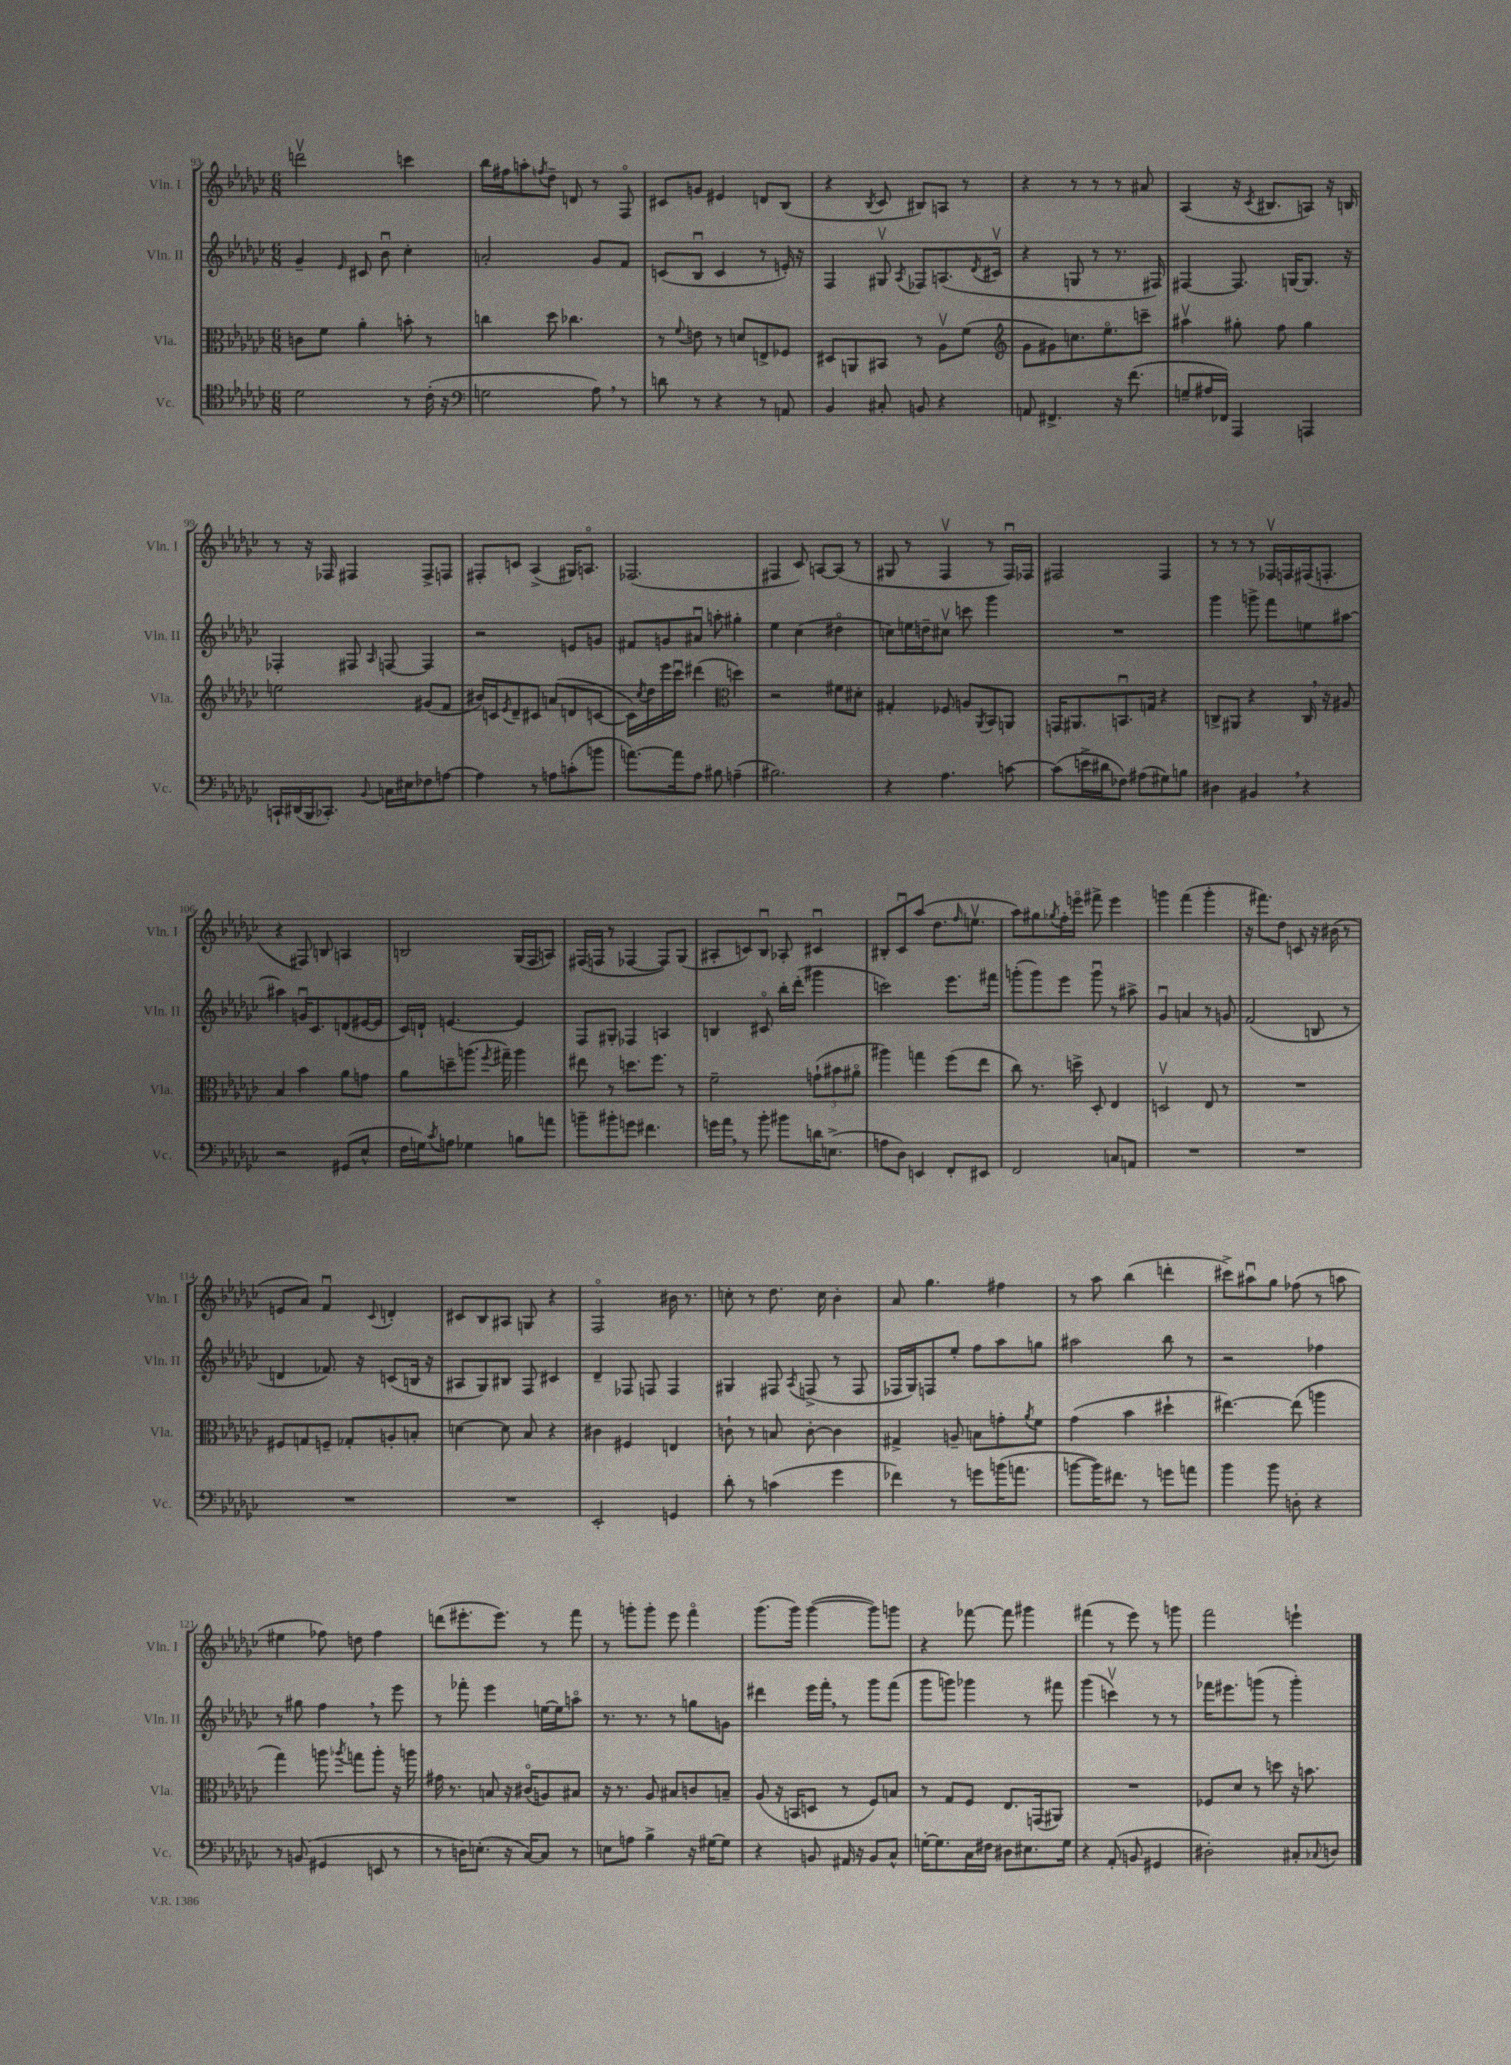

**kern	**kern	**kern	**kern
*part4	*part3	*part2	*part1
*staff4	*staff3	*staff2	*staff1
*I"Vc.	*I"Vla.	*I"Vln. II	*I"Vln. I
*I'Vc.	*I'Vla.	*I'Vln. II	*I'Vln. I
*clefC4	*clefC3	*clefG2	*clefG2
*k[b-e-a-d-g-c-]	*k[b-e-a-d-g-c-]	*k[b-e-a-d-g-c-]	*k[b-e-a-d-g-c-]
*M6/8	*M6/8	*M6/8	*M6/8
=93	=93	=93	=93
2d-\	8cn\L	4g-~/	2dddnv\
.	8f\J	.	.
.	.	16qqe-/	.
.	4a-'\	8c#X/	.
.	.	8b-u\	.
8r	8bn'\	4cc-'\	4cccn\
(16c-'\	8r	.	.
16r	.	.	.
=94	=94	=94	=94
*clefF4	*	*	*
2Gn\	4ccn\	2an'/	16bb-\LL
.	.	.	16ff#X\J
.	.	.	8aan'\
.	.	.	8qffn/
.	8dd-\	.	8dd-~\J
.	4.cc-X\	.	8dn/
8A-,\)	.	8g-/L	8r
8r	.	8f/J	8F/
=95	=95	=95	=95
8dn\	8r	(8cn/L	8c#X/L
.	8qqf/	.	.
8r	8en\	8B-u/J	8gn/J
4r	8r	4c/	4e#X/
.	8dn/L	.	.
8r	8En^/	8r	8dn/L
8AAn/	8F-X/J	16en'/)	(8B-/J
.	.	16r	.
=96	=96	=96	=96
4BB-/	8D#X/L	4F/	4r
.	8AAn/	.	.
.	.	.	8qB-/
8C#X'/	8BB#X/J	8G#Xv/	8c-/
.	.	8qA-/	.
8BBn/	8r	8F-X/L	8B#X/L)
4r	8A-v\L	(8.An/	8An/J
.	(8f\J	.	8r
.	.	8qd-/	.
.	.	16c#Xv/Jk	.
=97	=97	=97	=97
*	*clefG2	*	*
8AAn/	8g-\L	4r	4r
4.FF#X^/	8g#X\)	.	.
.	8.ccn\	8Gn/	8r
.	.	8r	8r
.	8.ee-\	.	.
16r	.	8.r	8r
(8.f\	.	.	.
.	8cccn~\J	.	8a#X/
.	.	16F#X/)	.
=98	=98	=98	=98
8Gn~/L	4aa#Xv\	[4F#X/	(4A-/
16A#X/L	.	.	.
16FF-X/JJ)	.	.	.
4AAA-/	8gg#X'\	8.F#/]	16r
.	.	.	8qc-/
.	.	.	8.B#X/L
.	8ff\	.	.
.	.	[16Gn/KL	.
4AAAn/	4gg#\	8.G/J]	8An/J)
.	.	.	16r
.	.	16r	16Bn/
!!LO:LB:g=z
=99	=99	=99	=99
16CCn`/LL	2een\	4F-X'/	8r
(16DD#X/	.	.	.
16BBB-/J	.	.	16r
8.CC-X'/J)	.	.	16F-X/
.	.	8F#X/	4F#X/
8qqBB-/	.	16qqA-/	.
16Cn\LL	.	[8Fn/	.
16E#X\J	.	.	.
8F-X\	(8g#X/L	4F/]	8F#^/L
[8An\J	8f/J	.	8Fn/J
=100	=100	=100	=100
4A\]	16b#X/LL)	2r	8F#X'/L
.	16cn/J	.	.
.	8qe-/	.	.
.	8d-~/	.	8cn/J
8r	8c#X/J	.	(4A-^/
8An\L	(8an/L	.	.
(8cn'\	8dn/	8en/L	16G#X/KL)
.	.	.	8.An/J
8bn\J	[8cn/J	8gn/J	.
=101	=101	=101	=101
[8.an\L)	16c\LL])	8f#X/L	(2.F-X/
.	8qcc-/	.	.
.	16dd-\	.	.
.	16eee-\	8gn/	.
16a\k]	16ccc-u\JJ	.	.
8A-\J	(4ddd#X\	8a#Xu/J	.
8B#X\	.	8aan'\	.
*	*clefC3	*	*
(4An~\	4ddn\)	4gg#X'\	.
=102	=102	=102	=102
2.B#X\)	2r	4ee-\	4F#X/
.	.	(4cc-\	8c-/)
.	.	.	[8An/L
.	8f#X\L	4dd#X\	(8A/J]
.	8d#X'\J	.	8r
=103	=103	=103	=103
4r	4G#X'/	8ccn\L)	8G#X/
.	.	16een\L	8r
.	.	16ddn~\J	.
4.A-\	8F-X/	8cc#Xv\J	4Fv/
.	8An/L	8cccn\	.
.	8qAA-/	.	.
.	8BB-/	4ggg-\	8r
[8cn\	8AAn/J	.	16Fu/LL)
.	.	.	16F-X/JJ
=104	=104	=104	=104
(8c\L]	16GGn/KL	2.r	2F#X/
.	8.AA#X/	.	.
16en^\L	.	.	.
16d#X\J	.	.	.
8F-X\J)	8.BBnu/	.	.
(8A#X\L	.	.	.
.	16Gn/Jk	.	.
8G#X\)	4r	.	4F#/
8Bn\J	.	.	.
=105	=105	=105	=105
4D#X\	8Cn^/L	4ggg-\	8r
.	8AA#X/J	.	8r
4BB#X,/	4r	8gggn^\	8r
.	.	8fff\L	16F-Xv/LL
.	.	.	16Fn/
4r	16C,/	8een\	(16F#X/J
.	16r	.	8.Fn'/J
.	8A#X/	[8aa#X\J	.
!!LO:LB:g=z
=106	=106	=106	=106
2r	4B-/	4aa#X\]	4r
.	4b-\	16gnu/KL	8F#X/)
.	.	8.c-/	.
.	.	.	8Bn/
(8GG#X/L	8a-\L	(8dn/	4An/
8E-^^/J	8gn\J	[16e#X/L	.
.	.	16e#/JJ]	.
=107	=107	=107	=107
16F\LL	8a-\L	16c-/LL)	2Bn/
16Gn\J)	.	16dn`/JJ	.
8qc-/	.	.	.
8An\J	8ddn~\	[4.en/	.
4G-X\	(8.aan\J	.	.
.	8qff/	.	.
.	16gg#X~\)	.	.
8Bn\L	4aa\	4e/]	(16G-/LL
.	.	.	16F/J
8an\J	.	.	8An/J)
=108	=108	=108	=108
8bn~\L	8ee#X\	8F/L	(16F#X/LL
.	.	.	16Fn/JJ
8b#X'\	8r	8G#X'/J	8r
8gn\J	8.ddn\L	4F-X/	[4F-X/
4.f#X\	.	.	.
.	8.ff\J	.	.
.	.	4An/	8F-/L])
.	8r	.	(8G-/J
=109	=109	=109	=109
16gn\LL	2f~\	4Bn/	8A#X'/L
16a-,\JJ	.	.	.
8r	.	.	8cn/)
8b-'\	.	8c#X/	8B-u/J
8b#X\L	.	16bb-'\LL	8A-X'/
.	.	(16ddd-'\JJ	.
16dn\K	(12gn`\L	4ggg#X\	4c#Xu/
(8.En^\J	.	.	.
.	12b#X\	.	.
.	12a#X\J	.	.
=110	=110	=110	=110
8An\L	4aa#X\)	2cccn\)	8B#X'/L
8D-\J)	.	.	8c-u/
4EEn/	4ggn\	.	(8aa-/J
.	.	.	8.dd-\L
8FF'/L	(8ff\L	8.eee-\L	.
.	.	.	16qqff/
.	.	.	8.eenv\J
8EE#X/J	8ee-\J	.	.
.	.	16fff#X\Jk	.
=111	=111	=111	=111
2FF/	8cc-\)	(8gggn'\L	8aa-\L)
.	8.r	8ggg\)	8gg#X\
.	.	.	8qgg-X/
.	.	8eee-\J	16ff'\L
.	16ddn^\	.	16eeen\JJ
.	8D-'/	8gggu\	8fff#X^\
8Cn/L	4E-/	8r	4eee\
8AAn/J	.	8aa#X^\	.
=112	=112	=112	=112
2.r	2Dnv/	4g-u/	4gggn\
.	.	4an/	(4fff\
.	8E-/	8r	4ggg'\
.	8r	8gn/	.
=113	=113	=113	=113
2.r	2.r	(2f/	16r
.	.	.	8.fff#X\L)
.	.	.	8dd-\J
.	.	.	8cn/
.	.	8Bn/	16r
.	.	.	(16b#X\
.	.	8r	8r
!!LO:LB:g=z
=114	=114	=114	=114
2.r	8F#X/L	4dn/	8en/L
.	8Gn/	.	8a-/J)
.	8Fn~/J	8.f-X/)	4fu/
.	8G-X'/L	.	.
.	.	16r	.
.	.	.	8qqc-/
.	8An'/	(8cn/L	4dn'/
.	8Bn'/J	16Bn/Jk	.
.	.	16r	.
=115	=115	=115	=115
2.r	[4dn\	8A#X/L	8c#X/L
.	.	8G-/)	8B-/
.	8d\]	8B#X/J	8A#X/J
.	8B-/	8F/	8Gn/
.	4r	4c#X/	4r
=116	=116	=116	=116
2EE-'/	4c#X\	4d-~/	2F/
.	4F#X/	8F-X/	.
.	.	8Fn/	.
4GGn/	4En/	4F/	16b#X\
.	.	.	8.r
=117	=117	=117	=117
8d-'\	8cn`\	4G#X/	8ccn'\
8r	8r	.	8r
(4cn\	8Bn/	8F#X/	8.dd-\
.	.	8qA-/	.
.	[8c'\	(8Fn^/	.
.	.	.	16cc\
4g-\	4c\]	8r	4b-'\
.	.	8F/	.
=118	=118	=118	=118
4f-X\)	4G#X^/	16F-X/LL	8a-/
.	.	16G-/J)	.
.	.	8Fn/	4.gg-\
8r	8An~/	8ee-'/J	.
8gn\L	8Bn\L	8ff\L	.
(16bn\K	8gn'\	8aa-\	4ff#X\
8.an\J	.	.	.
.	8qa-/	.	.
.	8f\J	8ggn\J	.
=119	=119	=119	=119
[8bn\L	(4g-\	2aa#X\	8r
16b\K])	.	.	8aa-\
8.f#X\J	.	.	.
.	4b-\	.	(4bb-\
8r	.	.	.
8gn\L	4dd#X`\	8bb-\	4dddn'\
8an\J	.	8r	.
=120	=120	=120	=120
4b-\	[4.ee#X\)	2r	8ccc#X^\L)
.	.	.	8aa#Xu\
8b-\	.	.	8gg-\J
8Dn'\	(8ee#\]	.	(8ff-X\
4r	4aan\	4ff-X\	8r
.	.	.	8aan\
!!LO:LB:g=z
=121	=121	=121	=121
8r	4gg-\)	8r	4ee#X\
(8BBn/	.	8gg#X\	.
4GG#X/	8aan\	4ff,\	8ff-X\)
.	8qaa-X/	.	.
.	8ggn\L	.	8ddn\
8EEn/	8aa-'\J	8r	4ff-\
8r	16r	8eee-\	.
.	16aan\	.	.
=122	=122	=122	=122
8r	16g#X\	8r	(8dddn\L
.	8.r	.	.
16Dn\KL)	.	8fff-X'\	8.eee#X'\
(8.En'\J	.	.	.
.	8Bn/	4eee-\	.
.	.	.	8.eee#\J)
16r	16r	.	.
[16C-/KL)	(16c#X/KL	.	.
8C-/J]	8An/)	[16een\LL	8r
.	.	16ee\J]	.
8r	8B#X/J	8aan\J	8fff\
=123	=123	=123	=123
8En\L	16r	8.r	8r
.	8.r	.	.
8An\J	.	.	8gggn'\L
.	.	8.r	.
4B-^\	8A-/	.	8ggg'\J
.	8B#X/L	8r	8eee-\
16r	8cn/	8ggn\L	4fff\
[16G#X\KL	.	.	.
8G#\J]	8Bn~/J	8gn\J	.
=124	=124	=124	=124
4r	(8A-/	4ddd#X\	(8.ggg-\L
.	16r	.	.
.	16BBn/KL	.	16ggg-\Jk)
8BBn/	8Dn/J	16eee-\LL	([4ggg-\
.	.	16fff',\JJ	.
16AA#X/	8r	8r	.
16r	.	.	.
8BB/L	8F/L)	8ggg-\L	8ggg-\L])
8C-^^/J	8Bn/J	(8fff\J	8gggn\J
=125	=125	=125	=125
[16Gn'\KL	8r	8ggg-\L	4r
8.G\]	.	.	.
.	8G-/L	8gggn\J)	.
16C-\L	8F/J	4ggg-X\	[8fff-X\
16F#X\JJ	.	.	.
8D#X\L	8.E-/L	.	8fff-\]
8.E#X\	.	8r	4ggg#X\
.	(16GGn/k	.	.
.	8AA#X/J)	8fff#X\	.
16G\Jk	.	.	.
=126	=126	=126	=126
4r	2.r	(4ggg-\	(4fff#X\
(8AA-'/	.	4cccnv\)	8r
8BBn/	.	.	8eee-\)
4GG#X/	.	8r	8r
.	.	8r	8gggn\
=127	=127	=127	=127
2D#X'\)	8F-X/L	16fff-X\KL	2fff\
.	.	8.eee#X\	.
.	8d-/J	.	.
.	8r	(8gggn\J	.
.	8ddn\	8r	.
8C#X'/L	16r	4ggg'\)	4eeen`\
.	8.bn\	.	.
8qqC-X/	.	.	.
8Dn/J	.	.	.
==	==	==	==
*-	*-	*-	*-
